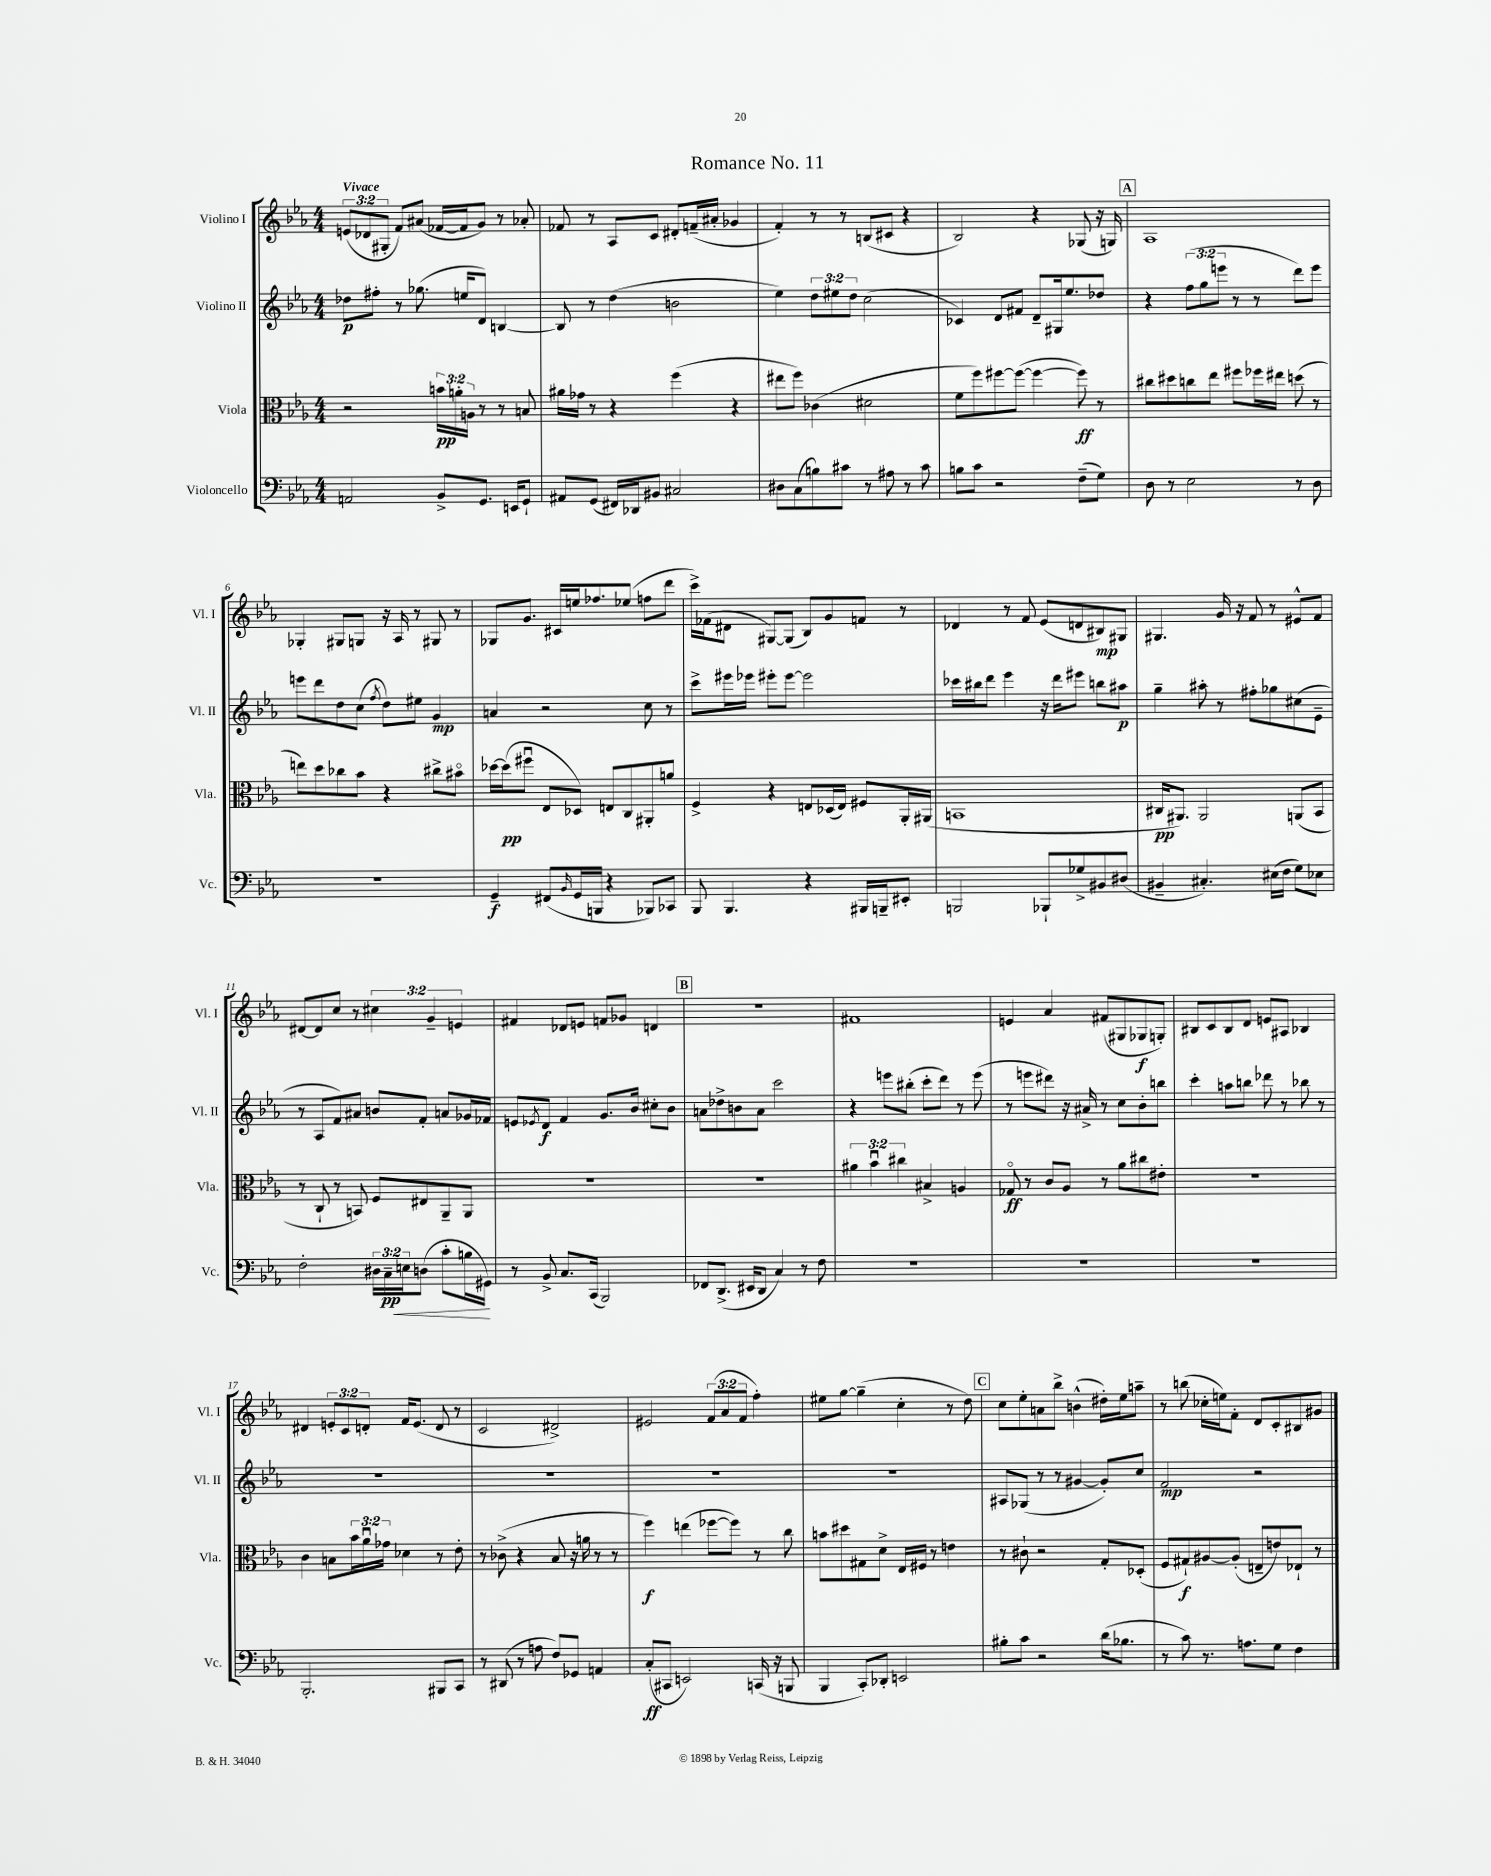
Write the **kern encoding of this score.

**kern	**kern	**kern	**kern
*staff4	*staff3	*staff2	*staff1
*clefF4	*clefC3	*clefG2	*clefG2
*k[b-e-a-]	*k[b-e-a-]	*k[b-e-a-]	*k[b-e-a-]
*M4/4	*M4/4	*M4/4	*M4/4
2AA/	2r	8dd-\L	(12e/L
.	.	.	12d-/
.	.	8ff#'\J	.
.	.	.	12G#'/J
.	.	8r	8f/L)
.	.	(8.gg-\	(8a#/J
8BB-^/L	24b\LL	.	[16f-/LL
.	24a'\	.	.
.	.	16ee/LK	16f-/]J
.	24A\JJ	.	.
8.GG/J	8r	8d/J)	8g/J)
.	8r	[4B/	8r
16EE/LK	.	.	.
8GG`/J	8B/	.	8a-'/
=	=	=	=
8AA#/L	16a#\LL	8B/]	8f-/
.	16g-\JJ	.	.
(8GG/J	8r	8r	8r
16FF#/LL)	4r	(4dd\	8A-/L
16DD-/J	.	.	.
8BB#/J	.	.	8c/J
2C#/	(4ff\	2b\	8d#'/L
.	.	.	(16f~/L
.	.	.	16a#'/JJ
.	4r	.	4g-/
=	=	=	=
8D#\L	8ee#\L	4ee-\)	4f'/)
(8C\	8ff\J)	.	.
8B\)	(4c-\	12dd\L	8r
.	.	12ee#\	.
8c#\J	.	.	8r
.	.	12dd\J	.
8r	2d#\	(2cc\	(8B/L
8A#\	.	.	8c#/J
8r	.	.	4r
8c#\	.	.	.
=	=	=	=
8B\L	8f\L	4c-/)	2B-/)
8c\J	8ff\)	.	.
2r	[8ff#\	8d/L	.
.	(8ff#\_J	8f#/J	.
.	4ff#\_	8d~/L	4r
.	.	16G#/k	.
.	.	8.ee-/	.
(8F~\L	8ff#\])	.	(8G-/
8G\J)	8r	8dd-/J	16r
.	.	.	16G/)
=	=	=	=
8D\	8cc#\L	4r	1A-
8r	8dd#\	.	.
2E-\	8cc\	(12ff\L	.
.	.	12gg\	.
.	8ee-\J	.	.
.	.	12eee\J	.
.	8ff#\L	8r	.
.	16ff-\L	8r	.
.	16ee#\JJ	.	.
8r	(8dd\	8ddd\L)	.
8D\	8r	8eee\J	.
=	=	=	=
1r	8ee\L)	8eee\L	4G-'/
.	8dd\	8ddd\	.
.	8cc-\	8dd\	8G#/L
.	8b-\J	(8cc\J	8G/J
.	.	8qff/	.
.	4r	8dd\L)	16r
.	.	.	16A-/
.	.	8ee#\J	8r
.	8cc#^\L	4g/	8G#/
.	8b#o\J	.	8r
=	=	=	=
4GG~/	[16dd-\LL	4a/	8G-/L
.	(16dd-\]J	.	.
.	8ff#u\J	.	8.g/J
(8FF#/L	8E-/L	2r	.
.	.	.	16c#/LL
16qqBB-/	.	.	.
16GG/L	8D-/J)	.	16ee/J
16BBB/JJ	.	.	8.ff-/
4r	8E/L	.	.
.	8C/	.	(8ee-/J
8BBB-/L)	8AA#'/	8cc\	8ff\L
8CC-/J	8a/J	8r	8ddd\J
=	=	=	=
8BBB-/	4F^/	8ccc^\L	16ccc^\LL)
.	.	.	(16f-\J
4.BBB-/	.	16eee#\L	8d#\J
.	.	16eee-\JJ	.
.	4r	8eee#'\L	[8G#/L)
.	.	[8eee#\J	(8G#/]J
4r	8E/L	2eee#\]	8B-/L)
.	(16D-/L	.	8g/
.	16E/JJ)	.	.
16BBB#/LL	8F#/L	.	8f/J
16BBB~/J	.	.	.
8EE#'/J	16AA-'/L	.	8r
.	(16AA#/JJ	.	.
=	=	=	=
2BBB/	1BB	16ccc-\LL	4d-/
.	.	16bb#\J	.
.	.	8ddd\J	.
.	.	4eee-\	8r
.	.	.	8f/
8BBB-`/L	.	16r	(8e-/L
.	.	16ddd\LK	.
8G-^/	.	8eee#\J	8d/
8BB#/	.	8bb\L	8B#/)
(8D#/J	.	8aa#\J	8G#/J
=	=	=	=
4BB#~/	16C#/LK	4gg~\	4.G#/
.	8.AA#/J)	.	.
4.C#'/)	2AA#/	8aa#'\	.
.	.	8r	16g/
.	.	.	16r
.	.	8ff#'\L	8f/
(16E#\LL	.	8gg-\	8r
16F\JJ	.	.	.
8G\L)	(8AA/L	(8cc#\	8e#^^/L
8E-\J	8BB-/J	8e-~\J	8f/J
=	=	=	=
2F'\	8r	8r	[8d#/L
.	8C`/	8A-/L	8d#/]
.	8r	8f/)	8cc/J
.	8BB/)	8a#/J	8r
24D#\LL	8F/L	8b/L	6cc#\
24C~\	.	.	.
24E\J	.	.	.
(8D\J	8E#/	8f'/J	.
.	.	.	6g~/
8c'\L	8AA-~/	8a/L	.
.	.	.	6e/
16B\L	8AA-/J	16g-/L	.
16GG#\JJ)	.	16f-/JJ	.
=	=	=	=
8r	1r	8e/L	4f#/
.	.	8qe-/	.
8BB-^/	.	8d/J	.
8.C/L	.	4f/	8d-/L
.	.	.	8e/J
(16CC/Jk	.	.	.
2BBB-/)	.	8.g/L	8f/L
.	.	.	8g-/J
.	.	16b-/Jk	.
.	.	8cc#'\L	4d/
.	.	8b-\J	.
=	=	=	=
8FF-/L	1r	8a\L	1r
(8.DD^/J	.	8dd-^\	.
.	.	8b\	.
16EE#/LK	.	.	.
8DD/J	.	8a\J	.
4C/)	.	2ccc\	.
8r	.	.	.
8F\	.	.	.
=	=	=	=
1r	6a#\	4r	1f#
.	6b-u\	.	.
.	.	8eee\L	.
.	6cc#\	.	.
.	.	(8bb#'\J	.
.	4B#^/	8ccc'\L	.
.	.	8ddd\J)	.
.	4A/	8r	.
.	.	(8eee\	.
=	=	=	=
1r	8G-o/	8r	4e/
.	8r	8eee\L	.
.	8c/L	8ddd#\J)	4a-/
.	8A-/J	16r	.
.	.	16a#^/	.
.	8r	8r	(8f#/L
.	8a-\L	8cc\L	8G#/
.	8cc#\	8b-'\	8G-/
.	8e#'\J	8bb\J	8G'/J)
=	=	=	=
1r	1r	4ccc'\	8B#/L
.	.	.	8c/
.	.	8aa\L	8B#/
.	.	8bb\J	8d/J
.	.	8ddd-\	8e/L
.	.	8r	8A#/J
.	.	8bb-\	4B-/
.	.	8r	.
=	=	=	=
2.BBB-'/	4c\	1r	4d#/
.	8B\L	.	12e'/L
.	.	.	12c/
.	24b-\L	.	.
.	24a-u\	.	12d'/J
.	24g-\JJ	.	.
.	4d-\	.	16f/LK
.	.	.	(8.e/J
8BBB#/L	8r	.	8d/
8CC/J	8e-'\	.	8r
=	=	=	=
8r	8r	1r	2c/
(8DD#/	(8c-^\	.	.
8r	4r	.	.
8A\	.	.	.
8F/L)	8B-/	.	2d#^/)
8GG-/J	16r	.	.
.	16a\	.	.
4AA/	8r	.	.
.	8r	.	.
=	=	=	=
(8C'/L	4ff\)	1r	2e#/
8CC#/J	.	.	.
2EE/)	(4ee\	.	.
.	[8ff-\L	.	(12f/L
.	.	.	12a-/
.	8ff-\]J)	.	.
.	.	.	12f/J
(16CC/	8r	.	4ff'\)
16r	.	.	.
8BBB/	8cc\	.	.
=	=	=	=
4BBB-/	8b\L	1r	8ee#\L
.	8dd#\	.	[8gg\J
8CC'/L)	8G#\	.	(4gg~\]
8DD-'/J	8d^\J	.	.
2EE/	16E-/LL	.	4cc'\
.	16F#/JJ	.	.
.	8r	.	.
.	4e\	.	8r
.	.	.	8dd\)
=	=	=	=
8B#'\L	8r	8A#/L	8cc\L
8c\J	8c#`\	(8G-/J	8ee-'\
2r	2r	8r	8a\
.	.	8r	8bb-^\J
.	.	[4g#/	(4b^^\
(16d\LK	8G'/L	8g#'/]L)	16dd#'\LL)
8.B-\J	.	.	16ee-\J
.	(8D-'/J	8cc/J	8aa~\J
=	=	=	=
8r	8F/L	2f/	8r
8c\)	8G#`/)	.	(8bb\
8.r	[8A#/	.	16cc-'\LL
.	.	.	16ee\J)
.	(8A#'/]J	.	8f'\J
8.A\L	.	.	.
.	8E~/L	2r	8d/L
8G\J	8e/)	.	8c'/
4F\	8E-`/J	.	8B#/
.	8r	.	8g#/J
==	==	==	==
*-	*-	*-	*-
